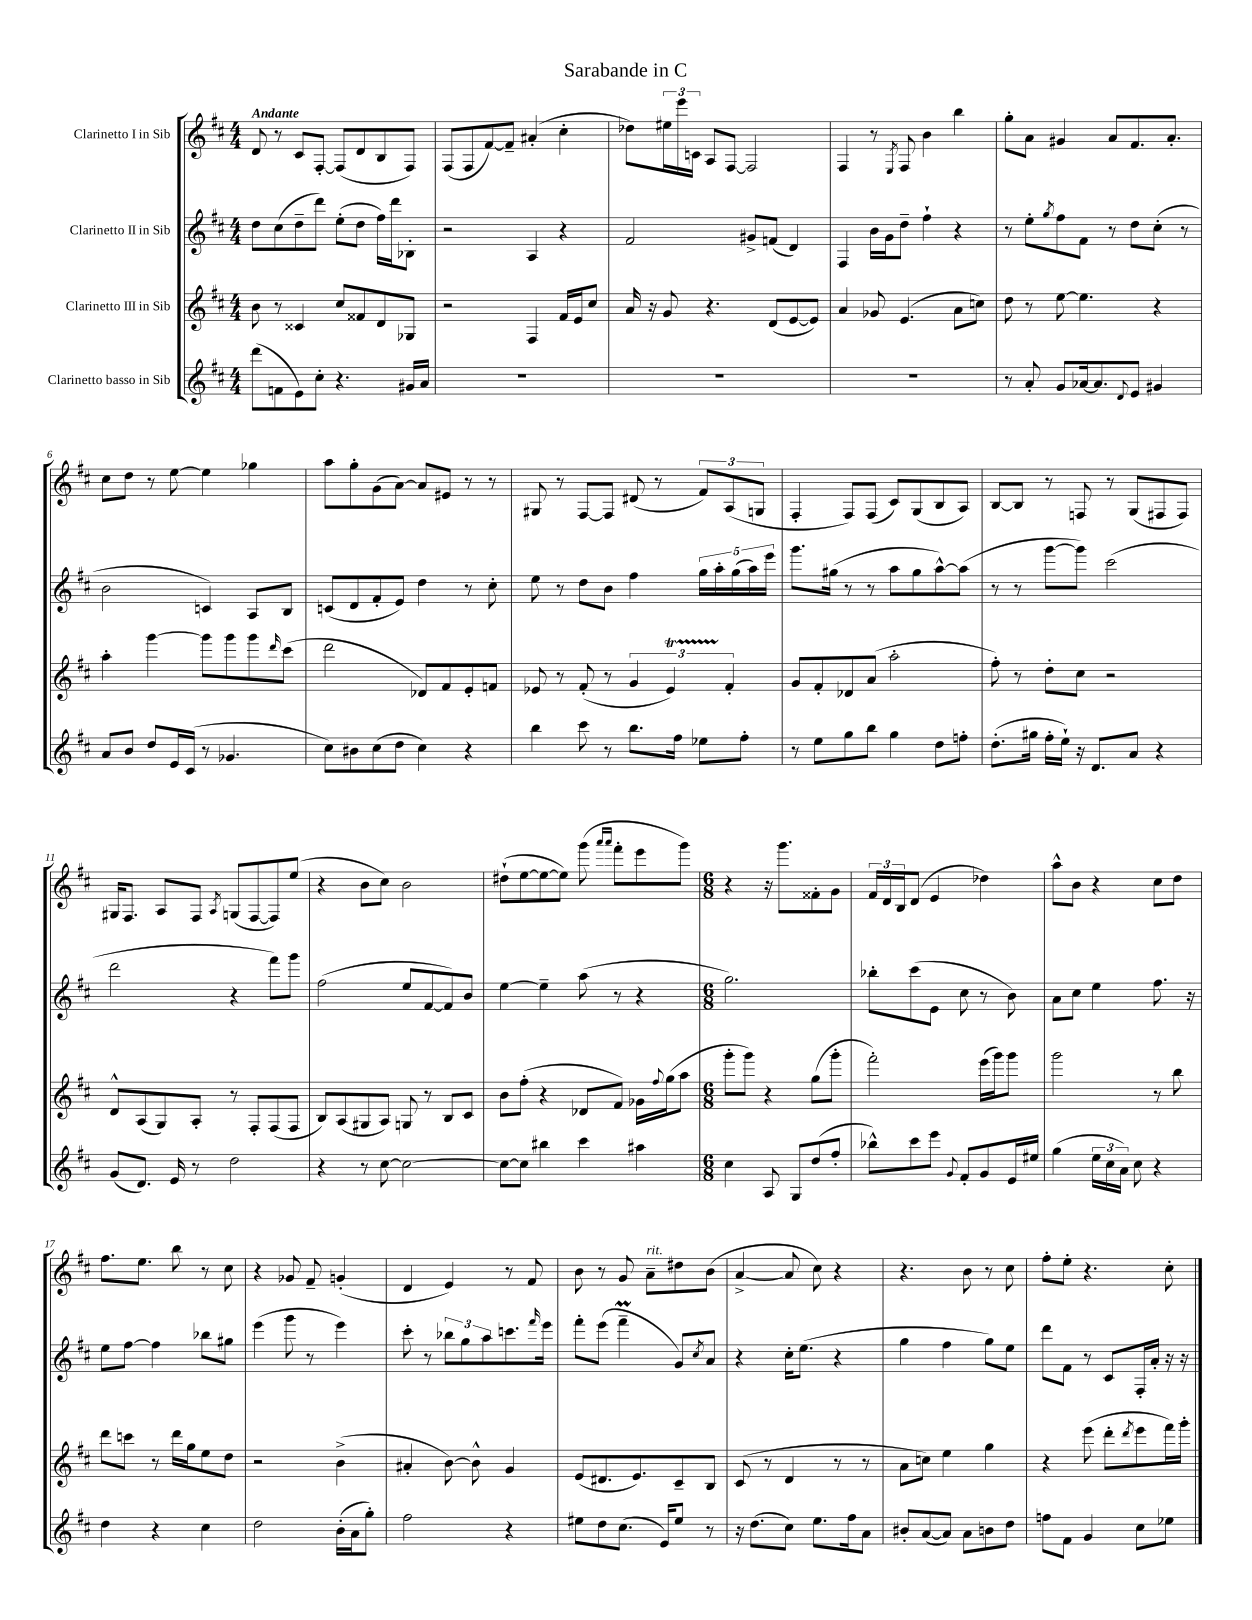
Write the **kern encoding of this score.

**kern	**kern	**kern	**kern
*staff4	*staff3	*staff2	*staff1
*clefG2	*clefG2	*clefG2	*clefG2
*k[f#c#]	*k[f#c#]	*k[f#c#]	*k[f#c#]
*M4/4	*M4/4	*M4/4	*M4/4
(8ddd	8b	8dd	8d
8f	8r	(8cc#	8r
8e)	4c##	8dd~	8c#
8cc#'	.	8ddd)	[8F#'
4.r	8cc#	(8ee'	(8F#]
.	8f##	8dd	8d
.	8d	16ff#)	8B
.	.	16ddd	.
16g#	8G-	8B-'	8F#)
16a	.	.	.
=	=	=	=
1r	2r	2r	(8F#
.	.	.	8F#
.	.	.	[8f#)
.	.	.	8f#~]
.	4F#	4A	(4a#'
.	16f#	4r	4cc#'
.	16e	.	.
.	8cc#	.	.
=	=	=	=
1r	16a	2f#	8dd-)
.	16r	.	.
.	8g	.	24ee#
.	.	.	24eee
.	.	.	24c
.	4.r	.	8A
.	.	.	[8F#
.	.	8g#^	2F#]
.	(8d	(8f	.
.	[8e	4d)	.
.	8e])	.	.
=	=	=	=
1r	4a	4F#	4F#
.	8g-	16b	8r
.	.	16g	.
.	.	.	8qE
.	(4.e	8dd~	8F#
.	.	4ff#`	4b
.	8a	4r	4bb
.	8cc)	.	.
=	=	=	=
8r	8dd	8r	8gg'
8a'	8r	8ee'	8a
.	.	8qgg	.
8g	[8ee	8ff#	4g#
[16a-	4.ee]	8f#	.
8.a-]	.	.	.
.	.	8r	8a
8qqd	.	.	.
8e	.	8dd	8.f#
4g#	4r	(8cc#'	.
.	.	.	8.a'
.	.	8r	.
=	=	=	=
8a	4aa'	2b	8cc#
8b	.	.	8dd
8dd	[4ggg	.	8r
16e	.	.	[8ee
(16c#	.	.	.
8r	8ggg]	4c)	4ee]
4.g-	8ggg	.	.
.	8ggg	8A	4gg-
.	16qqddd	.	.
.	(8ccc#	8B	.
=	=	=	=
8cc#)	2ddd	(8c	8aa
8b#	.	8d	8gg'
(8cc#	.	8f#'	(8g
8dd	.	8e)	[8a)
4cc#)	8d-)	4dd	8a]
.	8f#	.	8e#
4r	8e'	8r	8r
.	8f	8cc#'	8r
=	=	=	=
4bb	8e-	8ee	8G#
.	8r	8r	8r
8ccc#	(8f#'	8dd	[8F#
8r	8r	8b	8F#]
8.bb	6g	4ff#	(8d#
.	.	.	8r
.	6e-)	.	.
16ff#	.	.	.
8ee-	.	20gg	12f#)
.	.	20aa'	.
.	6f#'	.	(12A
.	.	(20gg	.
8ff#'	.	.	.
.	.	20aa)	.
.	.	.	12G
.	.	20eee	.
=	=	=	=
8r	8g	8.ggg	4F#'
8ee	8f#'	.	.
.	.	(16gg#	.
8gg	8d-	8r	8F#)
8bb	(8a	8r	(8F#
4gg	2aa'	8aa	8c#)
.	.	8gg#	(8G
8dd	.	[8aa^^)	8B
8ff'	.	(8aa]	8A)
=	=	=	=
(8.dd'	8ff#')	8r	[8B
.	8r	8r	8B]
16gg#	.	.	.
16ff#'	8dd'	[8ggg	8r
16ee`)	.	.	.
16r	8cc#	8ggg])	8F
8.d	.	.	.
.	2r	(2ccc#	8r
8a	.	.	(8G
4r	.	.	8F#
.	.	.	8F#)
=	=	=	=
(8g	8d^^	2ddd	16G#
.	.	.	8.F#
8.d)	(8A	.	.
.	8G)	.	8A
16e	.	.	.
8r	8A'	.	8F#
.	.	.	8qA
2dd	8r	4r	(8G
.	8F#'	.	[8F#
.	(8F#	8fff#)	8F#])
.	8F#	8ggg	(8ee
=	=	=	=
4r	8B)	(2ff#	4r
.	(8A	.	.
8r	8G#	.	8b
[8cc#	8A)	.	8cc#)
2cc#_	8G	8ee	2b
.	8r	[8f#	.
.	8B	8f#])	.
.	8c#	8b	.
=	=	=	=
8cc#_	8b	[4ee	(8dd#`
8cc#]	(8ff#'	.	[8ee
4bb#	4r	4ee~]	8ee_
.	.	.	8ee])
4ccc#	8d-	(8aa	(8ggg
.	.	.	16qqaaa
.	.	.	16qqaaa
.	8f#)	8r	8fff#'
4aa#	16g-	4r	8eee
.	8qqff#	.	.
.	(16gg	.	.
.	8aa	.	8ggg)
=	=	=	=
*M6/8	*M6/8	*M6/8	*M6/8
4cc#	8ggg'	2.gg)	4r
.	8ggg)	.	.
8A	4r	.	16r
.	.	.	8.ggg
8G	.	.	.
(8dd	(8gg	.	8f##'
8ff#'	8ggg'	.	8g
=	=	=	=
8bb-^^)	2fff#')	8bb-'	24f#
.	.	.	24d
.	.	.	24B
8ccc#	.	(8ccc#	(8d
8eee	.	8e	4e
8qqg	.	.	.
8f#'	.	8cc#	.
8g	(16eee	8r	4dd-)
.	16ggg)	.	.
16e	8ggg	8b)	.
16ee#	.	.	.
=	=	=	=
(4gg	2ggg	8a	8aa^^
.	.	8cc#	8b
24ee	.	4ee	4r
24cc#	.	.	.
24a)	.	.	.
8cc#	.	.	.
4r	8r	8.ff#	8cc#
.	8bb	.	8dd
.	.	16r	.
=	=	=	=
4dd	8ddd	8ee	8.ff#
.	8ccc	[8ff#	.
.	.	.	8.ee
4r	8r	4ff#]	.
.	16ddd	.	8bb
.	16gg	.	.
4cc#	8ee	8bb-	8r
.	8dd	8gg#	8cc#
=	=	=	=
2dd	2r	(4eee	4r
.	.	8ggg	8g-
.	.	8r	8f#~
(16b'	(4b^	4eee)	(4g'
16a	.	.	.
8gg')	.	.	.
=	=	=	=
2ff#	4a#'	8ccc#'	4d
.	.	8r	.
.	[8b)	12bb-	4e)
.	.	12gg	.
.	8b^^]	.	.
.	.	12aa	.
4r	4g	8.ccc	8r
.	.	.	8f#
.	.	16qqfff#	.
.	.	16eee	.
=	=	=	=
8ee#	(8e	8fff#'	8b
8dd	8.d#	(8eee	8r
(8.cc#	.	4fff#~	8g
.	8.e)	.	.
.	.	.	8a~
16e)	.	.	.
8ee#	8c#~	8g)	8dd#
.	.	8qcc#	.
8r	8B	8a	(8b
=	=	=	=
16r	(8c#	4r	[4a^
(8.dd	.	.	.
.	8r	.	.
8cc#)	4d	16cc#'	8a]
.	.	(8.ee	.
8.ee	.	.	8cc#)
.	8r	4r	4r
16ff#	.	.	.
8a	8r	.	.
=	=	=	=
8b#'	8a	4gg	4.r
([8a	8cc)	.	.
8a])	4ee	4ff#	.
8a	.	.	8b
8b	4gg	8gg)	8r
8dd	.	8ee	8cc#
=	=	=	=
8ff	4r	8ddd	8ff#'
8f#	.	8f#	8ee'
4g	(8eee	8r	4.r
.	8ddd'	8c#	.
.	8qddd	.	.
8cc#	8eee	16F#'	.
.	.	16a'	.
8ee-	16fff#)	16r	8cc#'
.	16ggg'	16r	.
==	==	==	==
*-	*-	*-	*-
